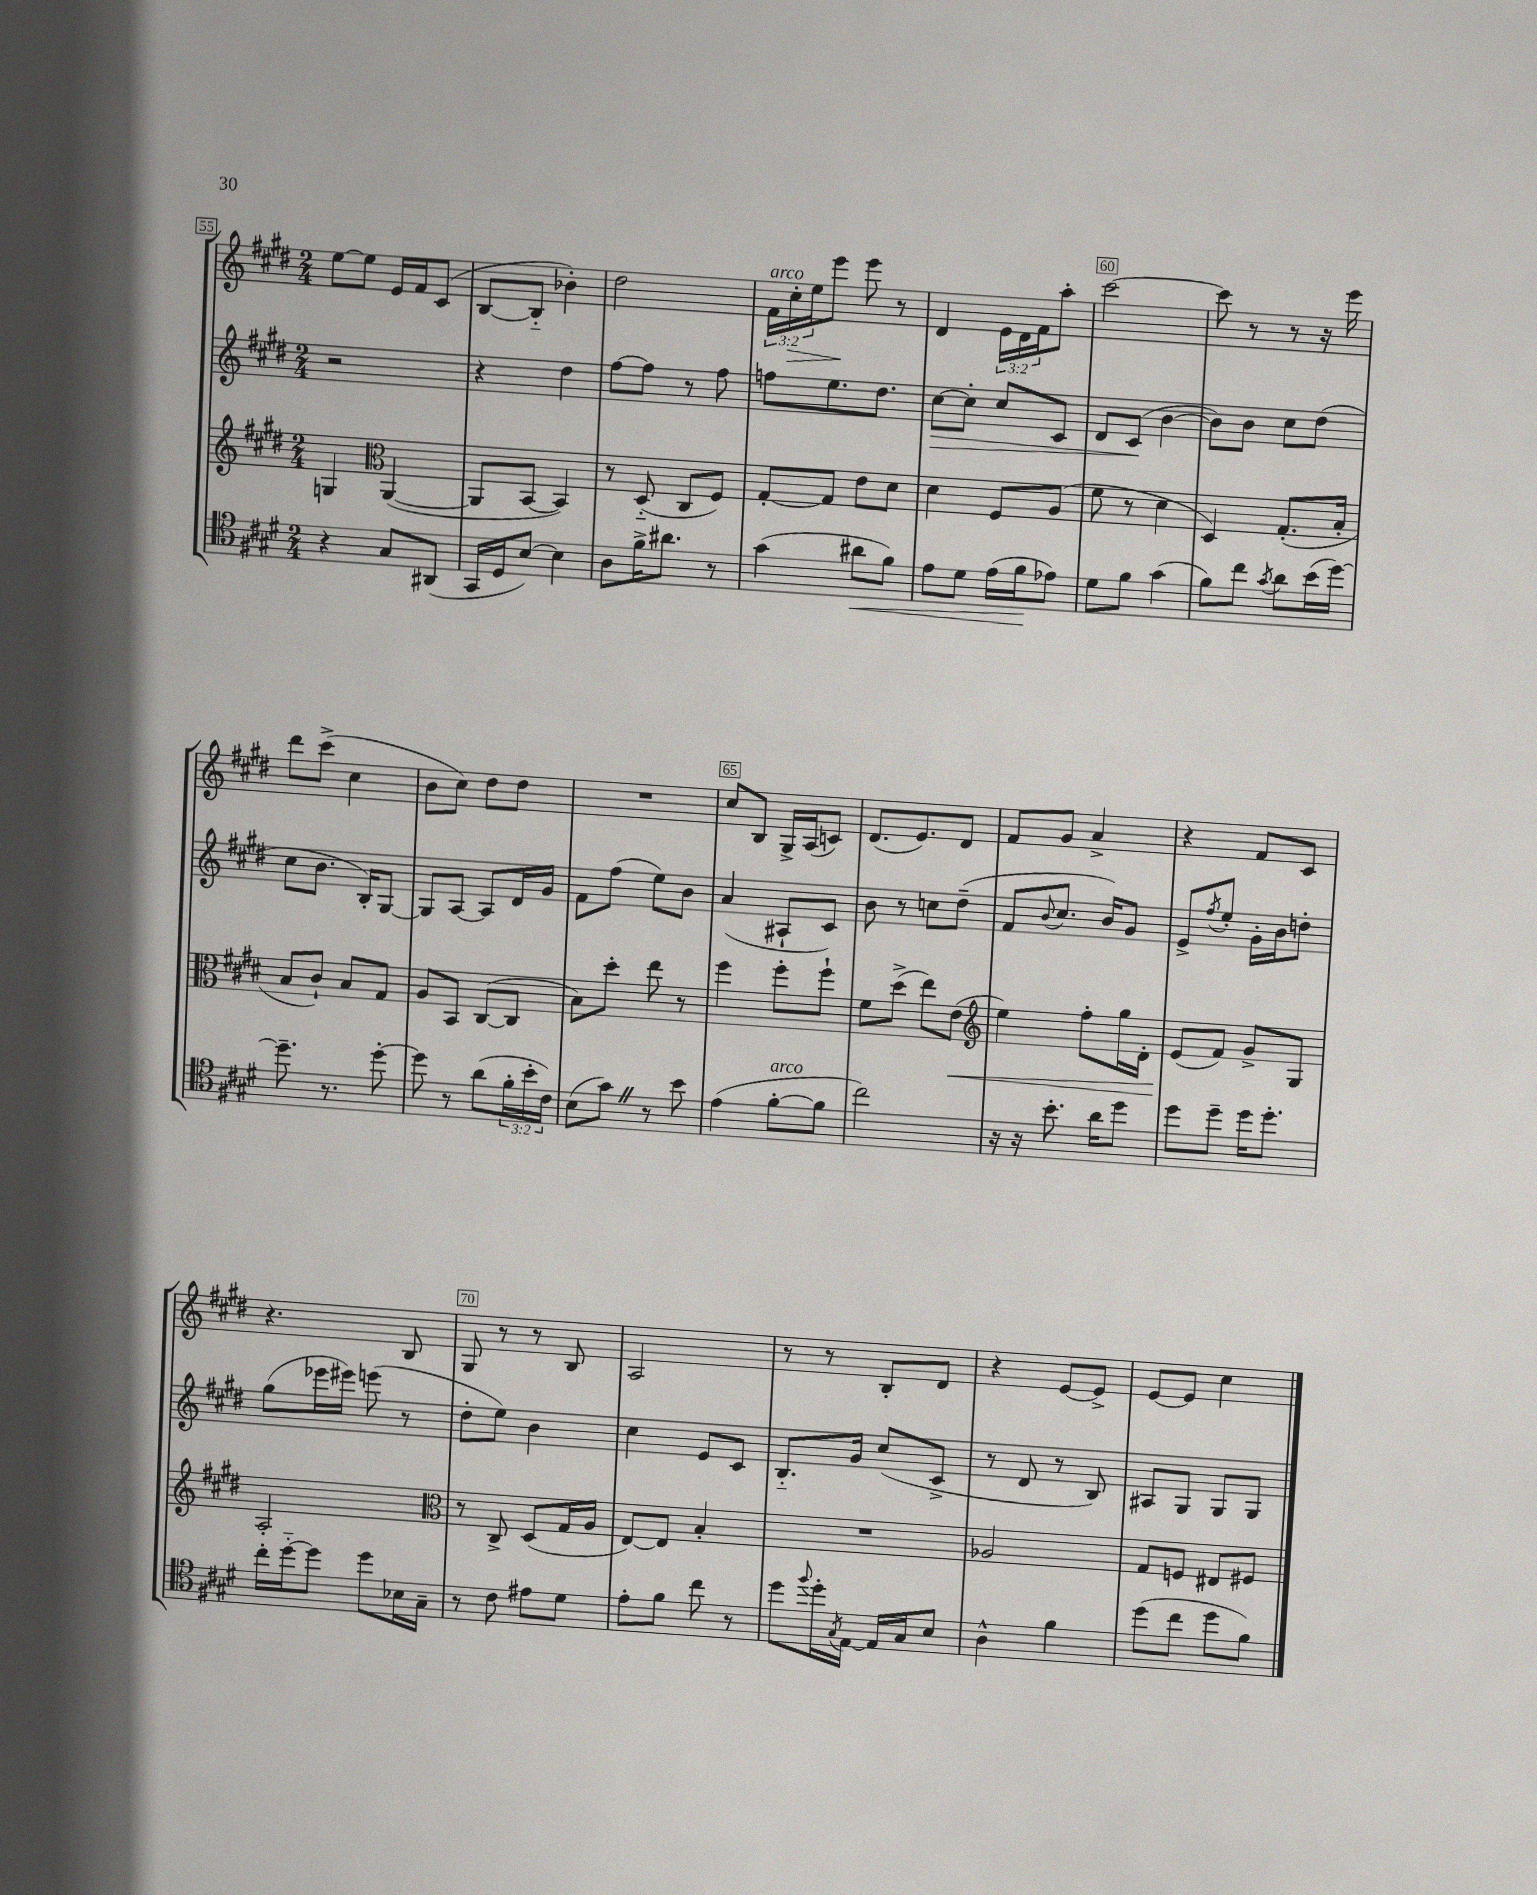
<<
\new StaffGroup <<
\new Staff = "s0" {
    \clef treble \key e \major \numericTimeSignature \time 2/4 \override Staff.TupletNumber.text = #tuplet-number::calc-fraction-text
    e''8~ e''8 e'16 fis'16 cis'8( |
    b8~ b8-_ bes'4-.) |
    dis''2 |
    \tuplet 3/2 { fis'16^\markup { \italic "arco" } cis''16-.\> e''16 } e'''8\! e'''8 r8 |
    dis'4 \tuplet 3/2 { e'16 dis'16 fis'16 } a''8-. |
    cis'''2~ |
    cis'''8 r8 r8 r16 e'''16 |
    dis'''8 cis'''8->( cis''4 |
    b'8 cis''8) dis''8 dis''8 |
    R2 |
    cis''8 b8 gis16-> a16( c'8) |
    dis'8.( e'8.) dis'8 |
    fis'8 gis'8 a'4-> |
    r4 fis'8 cis'8 |
    r4. b8 |
    gis8 r8 r8 b8 |
    a2 |
    r8 r8 b8-. dis'8 |
    r4 e'8~ e'8-> |
    e'8~ e'8 cis''4 \bar "|." |
}
\new Staff = "s1" {
    \clef treble \key e \major \numericTimeSignature \time 2/4
    r2 |
    r4 dis''4 |
    fis''8~ fis''8 r8 fis''8 |
    f''8 e''8. dis''8. |
    cis''8~\> cis''8-. cis''8 cis'8 |
    dis'8 cis'8\!( b'4~ |
    b'8) b'8 cis''8 dis''8( |
    cis''8 b'8. b16-.) gis8~ |
    gis8 a8~ a8 dis'16 gis'16 |
    fis'8 fis''8( e''8) b'8 |
    a'4( ais8-! cis'8) |
    b'8 r8 c''8 dis''8--( |
    fis'8 \appoggiatura { b'8 } cis''8. b'16) gis'8 |
    e'8-> \acciaccatura { fis''8 } e''8-. gis'16-. b'16 d''8-. |
    gis''8( ees'''16 eis'''16) e'''8( r8 |
    dis''8-. e''8) b'4 |
    cis''4 e'8 cis'8 |
    b8.-_ gis'16 cis''8( cis'8-> |
    r8 dis'8 r8 b8) |
    ais8 gis8 gis8 gis8 \bar "|." |
}
\new Staff = "s2" {
    \clef treble \key e \major \numericTimeSignature \time 2/4
    g4 \clef alto a,4~( |
    a,8 b,8~ b,4) |
    r8 dis8-_( cis8 fis8) |
    gis8~-. gis8 e'8 dis'8 |
    dis'4 fis8 a8( |
    fis'8 r8 dis'4 |
    dis4) gis8.-.( b16-. |
    b8 cis'8-!) b8 gis8 |
    a8 b,8 cis8~( cis8 |
    b8) dis''8-. e''8 r8 |
    fis''4 fis''8-. fis''8-! |
    fis'8 dis''8->( e''8) e'8\<( |
    \clef treble e''4) fis''8-. gis''16 dis'16-. |
    e'8\!( fis'8) gis'8-> gis8 |
    a2-. |
    \clef alto r8 cis8-> dis8( gis16 a16 |
    e8~) e8 b4-. |
    R2 |
    aes2 |
    gis8 f8 eis8 fis8 \bar "|." |
}
\new Staff = "s3" {
    \clef tenor \key e \major \numericTimeSignature \time 2/4 \override Staff.TupletNumber.text = #tuplet-number::calc-fraction-text
    r4 gis8 ais,8( |
    gis,16 dis16 b8~) b4 |
    a8 fis'16-> ais'8. r8 |
    gis'4( ais'8\< fis'8) |
    e'8 dis'8 e'16( fis'16\! ees'8) |
    dis'8 fis'8 gis'4( |
    fis'8) cis''8 \acciaccatura { gis'8 } a'8 b'16( dis''16~) |
    dis''8.-- r8. dis''8~-. |
    dis''8 r8 a'8( \tuplet 3/2 { fis'16-. b'16-. cis'16) } |
    b8( gis'8) \once \override BreathingSign.text = \markup { \musicglyph "scripts.caesura.straight" } \breathe r8 b'8 |
    e'4( fis'8~-.^\markup { \italic "arco" } fis'8 |
    cis''2) |
    r16 r16 b'8.-. a'16 dis''8 |
    dis''8 dis''8-- dis''16 dis''8.-. |
    cis''16-. dis''16~-_ dis''8 dis''8 bes16 gis16-- |
    r8 cis'8 eis'8 dis'8 |
    e'8-. fis'8 cis''8 r8 |
    dis''8 \appoggiatura { fis''8 } dis''16-. \acciaccatura { gis8 } e16~ e16 gis16 b8 |
    a4-^ fis'4 |
    dis''8( cis''8 dis''8 fis'8) \bar "|." |
}
>>
>>
\layout { \context { \Score currentBarNumber = #55 \override BarNumber.break-visibility = ##(#f #t #t) barNumberVisibility = #(every-nth-bar-number-visible 5) \override BarNumber.stencil = #(make-stencil-boxer 0.1 0.3 ly:text-interface::print) } }
